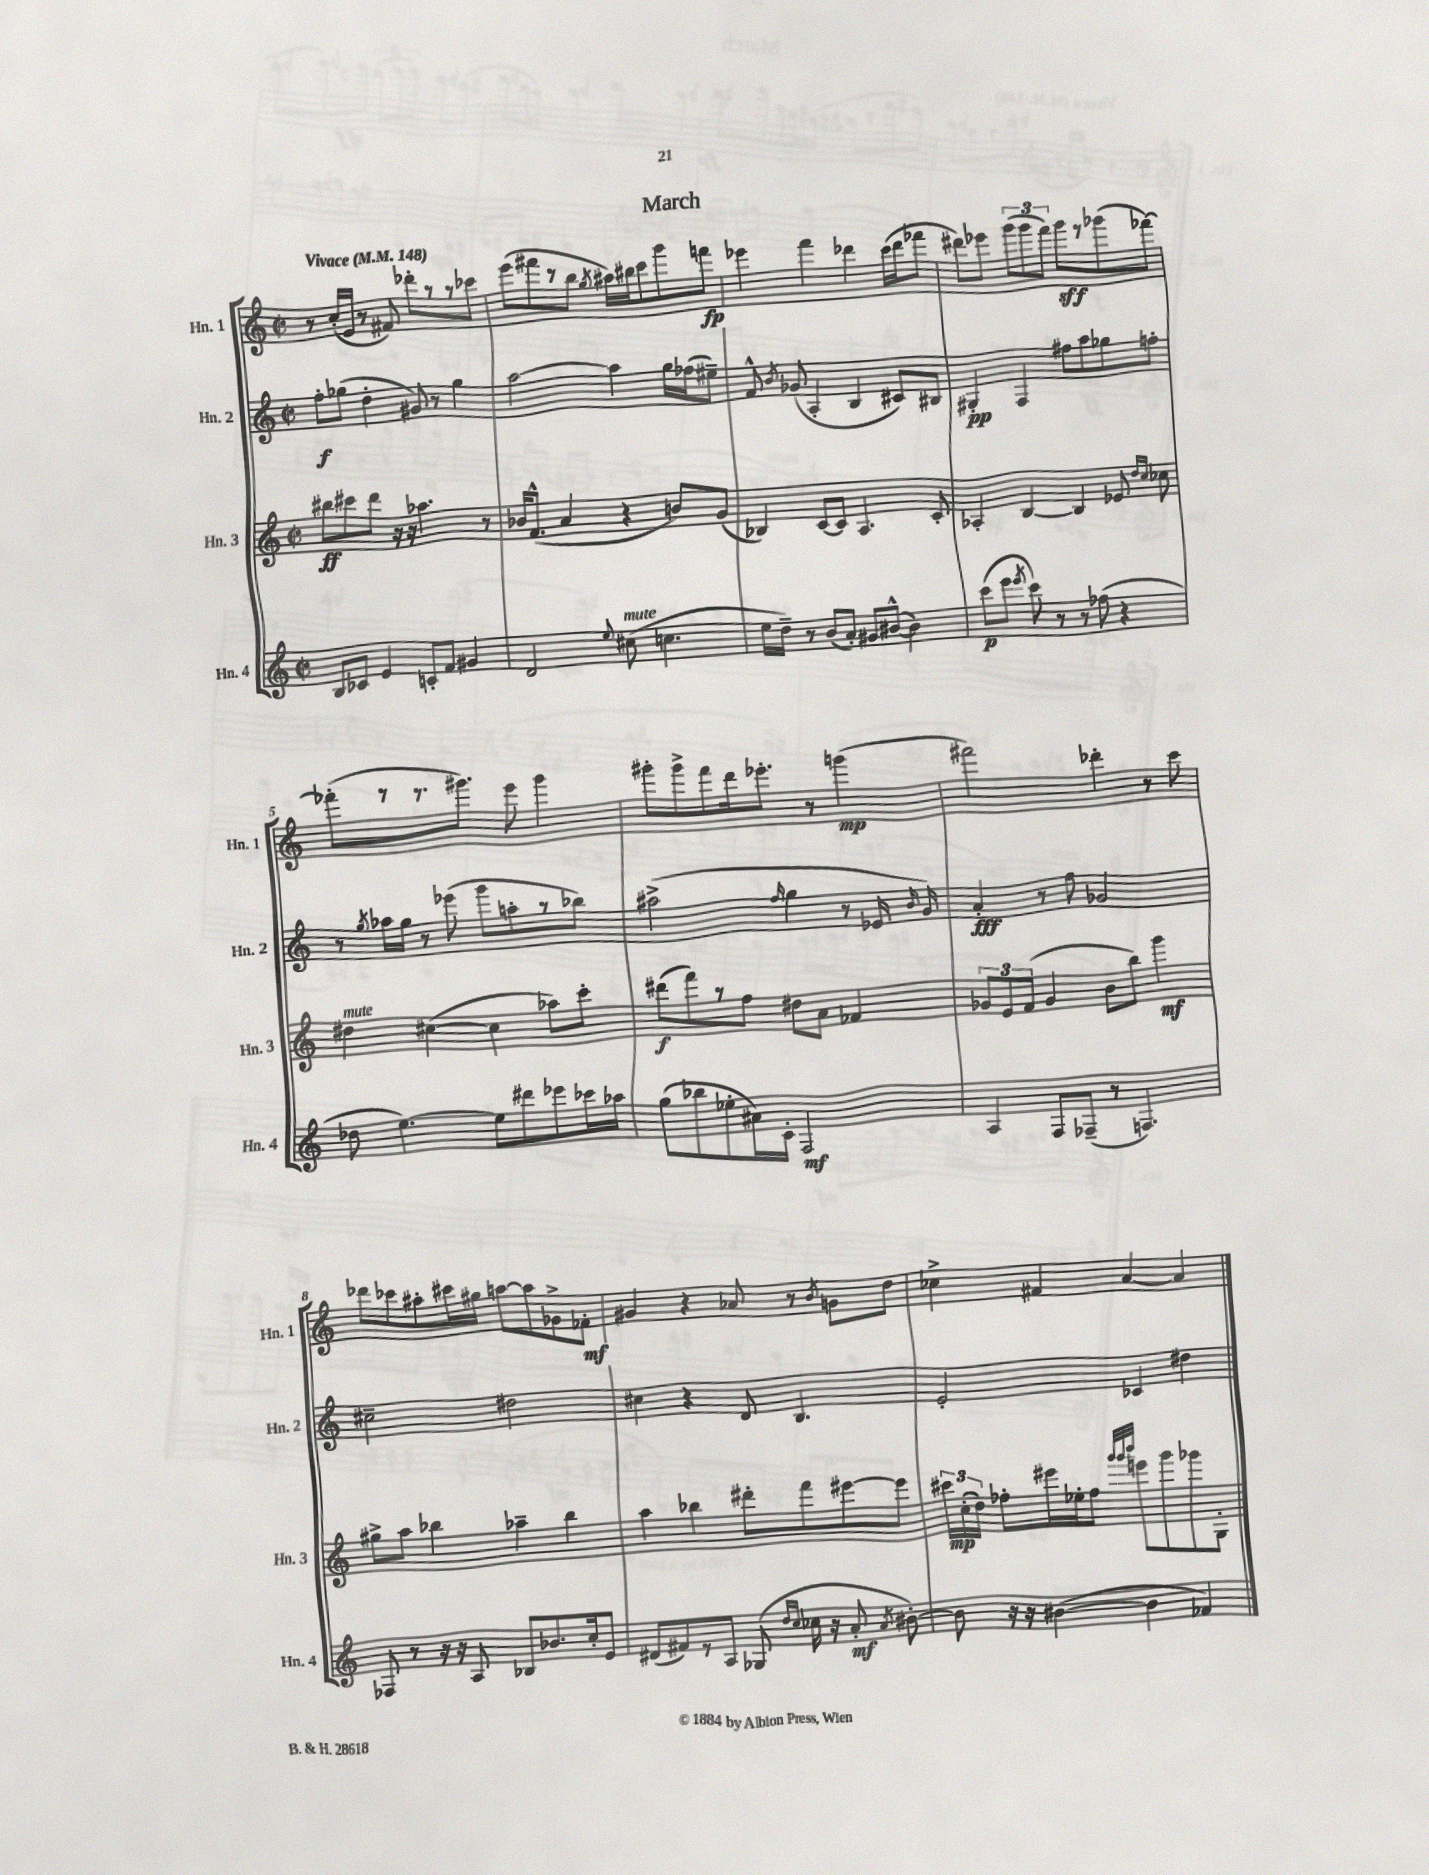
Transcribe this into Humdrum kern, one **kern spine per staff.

**kern	**dynam	**kern	**dynam	**kern	**dynam	**kern	**dynam
*part4	*part4	*part3	*part3	*part2	*part2	*part1	*part1
*staff4	*staff4	*staff3	*staff3	*staff2	*staff2	*staff1	*staff1
*I"Hn. 4	*	*I"Hn. 3	*	*I"Hn. 2	*	*I"Hn. 1	*
*I'Hn. 4	*	*I'Hn. 3	*	*I'Hn. 2	*	*I'Hn. 1	*
*clefG2	*	*clefG2	*	*clefG2	*	*clefG2	*
*k[]	*	*k[]	*	*k[]	*	*k[]	*
*M2/2	*	*M2/2	*	*M2/2	*	*M2/2	*
*met(c|)	*	*met(c|)	*	*met(c|)	*	*met(c|)	*
*MM148	*	*MM148	*	*MM148	*	*MM148	*
=1	=1	=1	=1	=1	=1	=1	=1
!	!	!	!	!	!	!LO:TX:a:B:t=Vivace	!
8B/L	.	8bb#X\L	ff	8ff'\L	f	8r	.
8c-X/J	.	8ccc#X\	.	(8gg-X\J	.	(16cc'/LL	.
.	.	.	.	.	.	16e/JJ	.
4e/	.	8ddd\J	.	4dd'\	.	8r	.
.	.	16r	.	.	.	8f#X/)	.
.	.	16r	.	.	.	.	.
8cn'/L	.	4.aa-X\	.	8g#X/)	.	8ddd-X'\L	.
8f/J	.	.	.	8r	.	8r	.
4g#X/	.	.	.	4gg-\	.	8r	.
.	.	8r	.	.	.	8ccc-X\J	.
=2	=2	=2	=2	=2	=2	=2	=2
2d/	.	16b-X/KL	.	[2aa\	.	(8eee\L	.
.	.	(8.f^^/J	.	.	.	.	.
.	.	.	.	.	.	8fff#X\	.
.	.	4a/	.	.	.	8r	.
.	.	.	.	.	.	8bb\J	.
8qqee/	.	.	.	.	.	8qgg/	.
!LO:TX:a:i:t=mute	!	!	!	!	!	!	!
(8cc#X\	.	4r	.	4aa\]	.	16aa#X\LL)	.
.	.	.	.	.	.	16bb#X\J	.
4.ccn\	.	.	.	.	.	8ccc\	.
.	.	8bn/L)	.	16gg\LL	.	8ggg\	.
.	.	.	.	(16ff-X\J	.	.	.
.	.	(8g/J	.	8ee#X~\J)	.	8fffn\J	fp
=3	=3	=3	=3	=3	=3	=3	=3
16ee\LL	.	4B-X/)	.	8f^^/	.	4eee-X\	.
16dd~\JJ)	.	.	.	.	.	.	.
.	.	.	.	8qb/	.	.	.
8r	.	.	.	(8g-X/	.	.	.
(8b/L	.	[8c/L	.	4A'/	.	4fff\	.
8a'/J)	.	8c/J]	.	.	.	.	.
8g#X/L	.	4.A/	.	4B/	.	4ddd-X\	.
([8b#X^^/J	.	.	.	.	.	.	.
4b#\])	.	.	.	8c#X/L)	.	(16ccc\LL	.
.	.	.	.	.	.	16ddd-\J	.
.	.	8c'/	.	8B#X/J	.	8fff-X\J	.
=4	=4	=4	=4	=4	=4	=4	=4
(8ccc\L	p	4A-X'/	.	4G#X'/	pp	8ddd#X\L)	.
8eee\J	.	.	.	.	.	8eee-X\J	.
8qeee/	.	.	.	.	.	.	.
8ccc\)	.	[4B/	.	4F/	.	(12ggg\L	.
.	.	.	.	.	.	12ggg\	.
8r	.	.	.	.	.	.	.
.	.	.	.	.	.	12fff\J)	.
8r	.	4B/]	.	8ff#X\L	.	8ggg\L	sff
(8ff-X\	.	.	.	8aa\	.	8r	.
4r	.	8e-X/	.	8gg-X\	.	(8ggg-X\	.
.	.	16qqdd/LL	.	.	.	.	.
.	.	16qqcc/JJ	.	.	.	.	.
.	.	8cc-X\	.	8ffn'\J	.	[8fff-X\J)	.
!!LO:LB:g=z
=5	=5	=5	=5	=5	=5	=5	=5
!	!	!LO:TX:a:i:t=mute	!	!	!	!	!
8dd-X\	.	4dd#X\	.	8r	.	(8fff-X'\L]	.
.	.	.	.	8qgg/	.	.	.
[4.ee\)	.	.	.	16aa-X\LL	.	8r	.
.	.	.	.	16gg\JJ	.	.	.
.	.	([4cc#X\	.	8r	.	8.r	.
.	.	.	.	(8eee-X\	.	.	.
.	.	.	.	.	.	8.ggg#X\J)	.
8ee\L]	.	4cc#\]	.	8ggg\L	.	.	.
8ddd#X\	.	.	.	8aan'\	.	8eee\	.
8eee-X\	.	8aa-X\L)	.	8r	.	4ggg#\	.
16ccc-X\L	.	8ccc'\J	.	8bb-X\J)	.	.	.
16aa-X\JJ	.	.	.	.	.	.	.
=6	=6	=6	=6	=6	=6	=6	=6
(8gg\L	.	(8ddd#X\L	f	(2aa#X^\	.	8ggg#X'\L	.
8bb-X\	.	8fff\)	.	.	.	8ggg#^\	.
8ee-X'\	.	8r	.	.	.	8fff\	.
16a#X\L)	.	8ff\J	.	.	.	16ddd\k	.
16c'\JJ	.	.	.	.	.	8.eee-X'\J	.
.	.	.	.	16qqff/	.	.	.
2F/	mf	8dd#X\L	.	4gg\	.	.	.
.	.	8a\J	.	.	.	8r	.
.	.	4f-X/	.	8r	.	(4gggn\	mp
.	.	.	.	16e-X/	.	.	.
.	.	.	.	16qqb/	.	.	.
.	.	.	.	16g/)	.	.	.
=7	=7	=7	=7	=7	=7	=7	=7
4A/	.	12g-X/L	.	4a'/	fff	2fff#X\)	.
.	.	12e/	.	.	.	.	.
.	.	(12f/J	.	.	.	.	.
8F/L	.	4g-/	.	8r	.	.	.
(8F-X~/J	.	.	.	8ff\	.	.	.
8r	.	8b\L	.	2g-X/	.	4ddd-X'\	.
4.Fn/)	.	8bb\J)	.	.	.	.	.
.	.	4ggg\	mf	.	.	8r	.
.	.	.	.	.	.	8ccc\	.
!!LO:LB:g=z
=8	=8	=8	=8	=8	=8	=8	=8
8F-X/	.	8gg#X^\L	.	2cc#X~\	.	8ddd-X\L	.
8r	.	8aa\J	.	.	.	8ccc-X\	.
16r	.	4bb-X\	.	.	.	8aa#X'\	.
16r	.	.	.	.	.	.	.
8A/	.	.	.	.	.	16ccc#X\L	.
.	.	.	.	.	.	16gg#X\JJ	.
8B-X/L	.	4aa-X~\	.	2dd#X\	.	[8aan\L	.
8.b-X/	.	.	.	.	.	8aa\]	.
.	.	4bb-\	.	.	.	8g-X^\	.
16cc'/k	.	.	.	.	.	.	.
8e/J	.	.	.	.	.	8f-X'\J	mf
=9	=9	=9	=9	=9	=9	=9	=9
(8d#X/L	.	4aa\	.	4cc#X\	.	4g#X/	.
8f#X/)	.	.	.	.	.	.	.
8r	.	4bb-X\	.	4r	.	4r	.
8A/J	.	.	.	.	.	.	.
(8G-X/	.	8ddd#X'\L	.	8d/	.	8a-X/	.
16qqdd/LL	.	.	.	.	.	.	.
16qqcc/JJ	.	.	.	.	.	.	.
16cc-X\	.	8fff\	.	4.B/	.	8r	.
16r	.	.	.	.	.	.	.
.	.	.	.	.	.	8qb/	.
8a'/	mf	[8eee#X\	.	.	.	8gn\L	.
8qa/	.	.	.	.	.	.	.
[8b#X'\)	.	8eee#\J]	.	.	.	8dd\J	.
=10	=10	=10	=10	=10	=10	=10	=10
8b#\]	.	24ccc#X\LL	mp	2e'/	.	4cc-X^\	.
.	.	(24cc'\	.	.	.	.	.
.	.	24dd\JJ)	.	.	.	.	.
16r	.	8ff-X'\L	.	.	.	.	.
16r	.	.	.	.	.	.	.
([4b#X\	.	16eee#X\L	.	.	.	4f#X/	.
.	.	16ee-X'\J	.	.	.	.	.
.	.	8ff-\J	.	.	.	.	.
.	.	32qqggg/LLL	.	.	.	.	.
.	.	32qqggg/	.	.	.	.	.
.	.	32qqbbb/JJJ	.	.	.	.	.
4b#\]	.	8eeen\L	.	4c-X/	.	[4a/	.
.	.	8ggg\	.	.	.	.	.
4f-X/)	.	8ggg-X\	.	4dd#X\	.	4a/]	.
.	.	8G'\J	.	.	.	.	.
==	==	==	==	==	==	==	==
*-	*-	*-	*-	*-	*-	*-	*-
